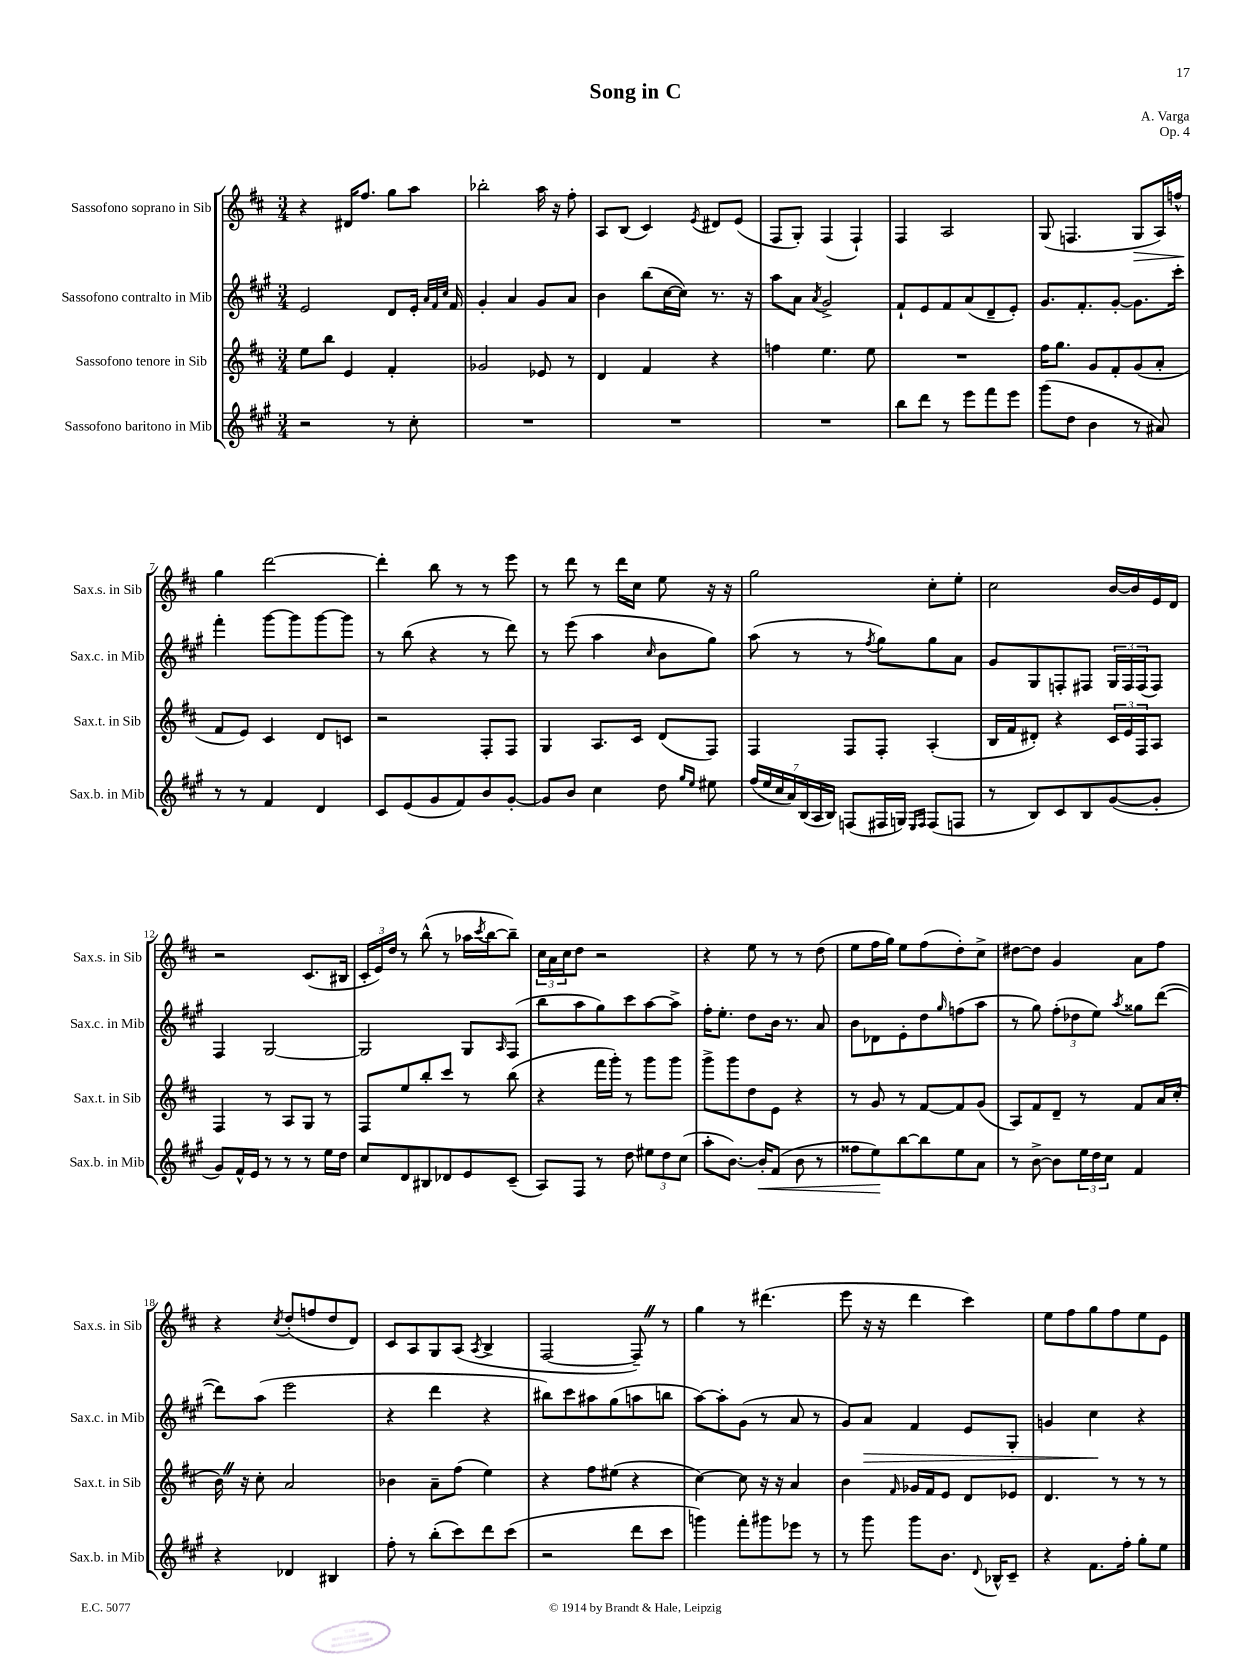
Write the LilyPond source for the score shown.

\header { title = "Song in C" composer = "A. Varga" opus = "Op. 4" }
<<
\new StaffGroup <<
\new Staff = "s0" \with { instrumentName = "Sassofono soprano in Sib" shortInstrumentName = "Sax.s. in Sib" } {
    \clef treble \key d \major \numericTimeSignature \time 3/4
    r4 dis'16 fis''8. g''8 a''8 |
    bes''2-. a''16 r16 fis''8-. |
    a8 b8( cis'4) \acciaccatura { e'8 } dis'8 e'8( |
    fis8 g8-.) fis4( fis4-!) |
    fis4 a2 |
    g8( f4. g8\> a16) f''16-^ |
    g''4\! d'''2~ |
    d'''4-. b''8 r8 r8 e'''8 |
    r8 d'''8 r8 d'''16 cis''16 e''8 r16 r16 |
    g''2 cis''8-. e''8-. |
    cis''2 b'16~ b'16 e'16 d'16 |
    r2 cis'8.( bis16 |
    \tuplet 3/2 { cis'16-. e'16) d''16 } r8 b''8-^( r8 aes''16 \acciaccatura { cis'''8 } b''16~ b''8--) |
    \tuplet 3/2 { cis''16 a'16 cis''16 } d''8 r2 |
    r4 e''8 r8 r8 d''8( |
    e''8 fis''16 g''16) e''8 fis''8( d''8-.) cis''8-> |
    dis''8~ dis''8 g'4 a'8 fis''8 |
    r4 \acciaccatura { cis''8 } d''8-.( f''8 d''8 d'8) |
    cis'8 a8 g8 a8( \acciaccatura { a8 } b4-> |
    fis2~ fis8--) \once \override BreathingSign.text = \markup { \musicglyph "scripts.caesura.straight" } \breathe r8 |
    g''4 r8 dis'''4.( |
    e'''8 r16 r16 d'''4 cis'''4) |
    e''8 fis''8 g''8 fis''8 e''8 e'8 \bar "|." |
}
\new Staff = "s1" \with { instrumentName = "Sassofono contralto in Mib" shortInstrumentName = "Sax.c. in Mib" } {
    \clef treble \key a \major \numericTimeSignature \time 3/4
    e'2 d'8 e'16-. \grace { a'32 fis'32 cis''32 } fis'16 |
    gis'4-. a'4 gis'8 a'8 |
    b'4 b''8( cis''16~ cis''16) r8. r16 |
    a''8 a'8 \acciaccatura { a'8 } gis'2-> |
    fis'8-! e'8 fis'8 a'8( d'8-- e'8-.) |
    gis'8. fis'8.-. gis'8~-. gis'8. cis'''16-. |
    fis'''4-. gis'''8~ gis'''8 gis'''8~ gis'''8 |
    r8 b''8( r4 r8 d'''8) |
    r8 e'''8( a''4 \grace { cis''16 } b'8 gis''8) |
    a''8( r8 r8 \acciaccatura { fis''8 } gis''8) gis''8 a'8 |
    gis'8 gis8 f8-. fis8 \tuplet 3/2 { gis16 fis16 fis16( } fis8) |
    fis4 gis2~ |
    gis2 gis8 \grace { a16 } fis8( |
    b''8 a''8 gis''8) cis'''8 a''8~ a''8-> |
    fis''16-. e''8.-. d''8 b'16 r8. a'8 |
    b'8 des'8 e'8-. d''8 \grace { gis''16 } f''8( a''8 |
    r8 gis''8) \tuplet 3/2 { fis''8-.( des''8 e''8) } \acciaccatura { a''8 } gisis''8 d'''8~( |
    d'''8) a''8( e'''2 |
    r4 d'''4 r4 |
    bis''8) cis'''8 ais''8 gis''8( a''8 b''8 |
    a''8~) a''8-. gis'8( r8 a'8 r8 |
    gis'8) a'8\> fis'4 e'8 gis8-. |
    g'4 cis''4\! r4 \bar "|." |
}
\new Staff = "s2" \with { instrumentName = "Sassofono tenore in Sib" shortInstrumentName = "Sax.t. in Sib" } {
    \clef treble \key d \major \numericTimeSignature \time 3/4
    e''8 b''8 e'4 fis'4-. |
    ges'2 ees'8 r8 |
    d'4 fis'4 r4 |
    f''4 e''4. e''8 |
    R2. |
    fis''16 g''8. g'8 fis'8-. g'8( a'8-. |
    fis'8 e'8) cis'4 d'8 c'8 |
    r2 fis8-. fis8 |
    g4 a8. cis'16 d'8( fis8) |
    fis4 fis8 fis8-. a4-.( |
    b16 fis'16 dis'8-.) r4 \tuplet 3/2 { cis'16 e'16 fis16 } a8 |
    fis4 r8 a8 g8 r8 |
    fis8 e''8 b''8-. cis'''8 r8 b''8( |
    r4 fis'''16 g'''16-.) r8 g'''8 g'''8 |
    g'''8-> g'''8 d''8 e'8 r4 |
    r8 g'8 r8 fis'8~ fis'8 g'8( |
    a8) fis'8 d'8-- r8 fis'8 a'16 cis''16-.( |
    b'16) \once \override BreathingSign.text = \markup { \musicglyph "scripts.caesura.straight" } \breathe r16 cis''8-. a'2 |
    bes'4 a'8-- fis''8( e''4) |
    r4 fis''8 eis''8( r4 |
    cis''4~) cis''8 r16 r16 a'4 |
    b'4 \grace { fis'16 } ges'16 fis'16 e'8 d'8 ees'8 |
    d'4. r8 r8 r8 \bar "|." |
}
\new Staff = "s3" \with { instrumentName = "Sassofono baritono in Mib" shortInstrumentName = "Sax.b. in Mib" } {
    \clef treble \key a \major \numericTimeSignature \time 3/4
    r2 r8 cis''8-. |
    R2. |
    R2. |
    R2. |
    b''8 d'''8 r8 e'''8 fis'''8 e'''8 |
    gis'''8( d''8 b'4 r8 ais'8) |
    r8 r8 fis'4 d'4 |
    cis'8 e'8( gis'8 fis'8) b'8 gis'8~-. |
    gis'8 b'8 cis''4 d''8 \grace { gis''16 e''16 } eis''8 |
    \tuplet 7/4 { fis''16( e''16 cis''16 a'16) b16( a16 b16) } f8( fis16 g16) \grace { e16 fis16 } fis8( f8 |
    r8 b8) cis'8 b8 gis'8~( gis'8-. |
    gis'8) fis'16-^ e'16 r8 r8 r8 e''16 d''16 |
    cis''8 d'8 bis8 des'8 e'8 cis'8--( |
    a8) fis8 r8 d''8 \tuplet 3/2 { eis''8 d''8 cis''8( } |
    a''8-. b'8.~) b'16-.\< fis'8( b'8 r8 |
    fisis''8 e''8\!) b''8~ b''8 e''8 a'8 |
    r8 b'8~-> b'8 \tuplet 3/2 { e''16 d''16 cis''16 } fis'4 |
    r4 des'4 bis4 |
    fis''8-. r8 b''8-.( cis'''8) d'''8 cis'''8( |
    r2 d'''8 cis'''8 |
    g'''4) fis'''8-. gis'''8 ees'''8 r8 |
    r8 gis'''8 gis'''8 b'8. \appoggiatura { d'8 } bes16-^ cis'8-- |
    r4 fis'8. fis''16-. gis''8-. e''8 \bar "|." |
}
>>
>>
